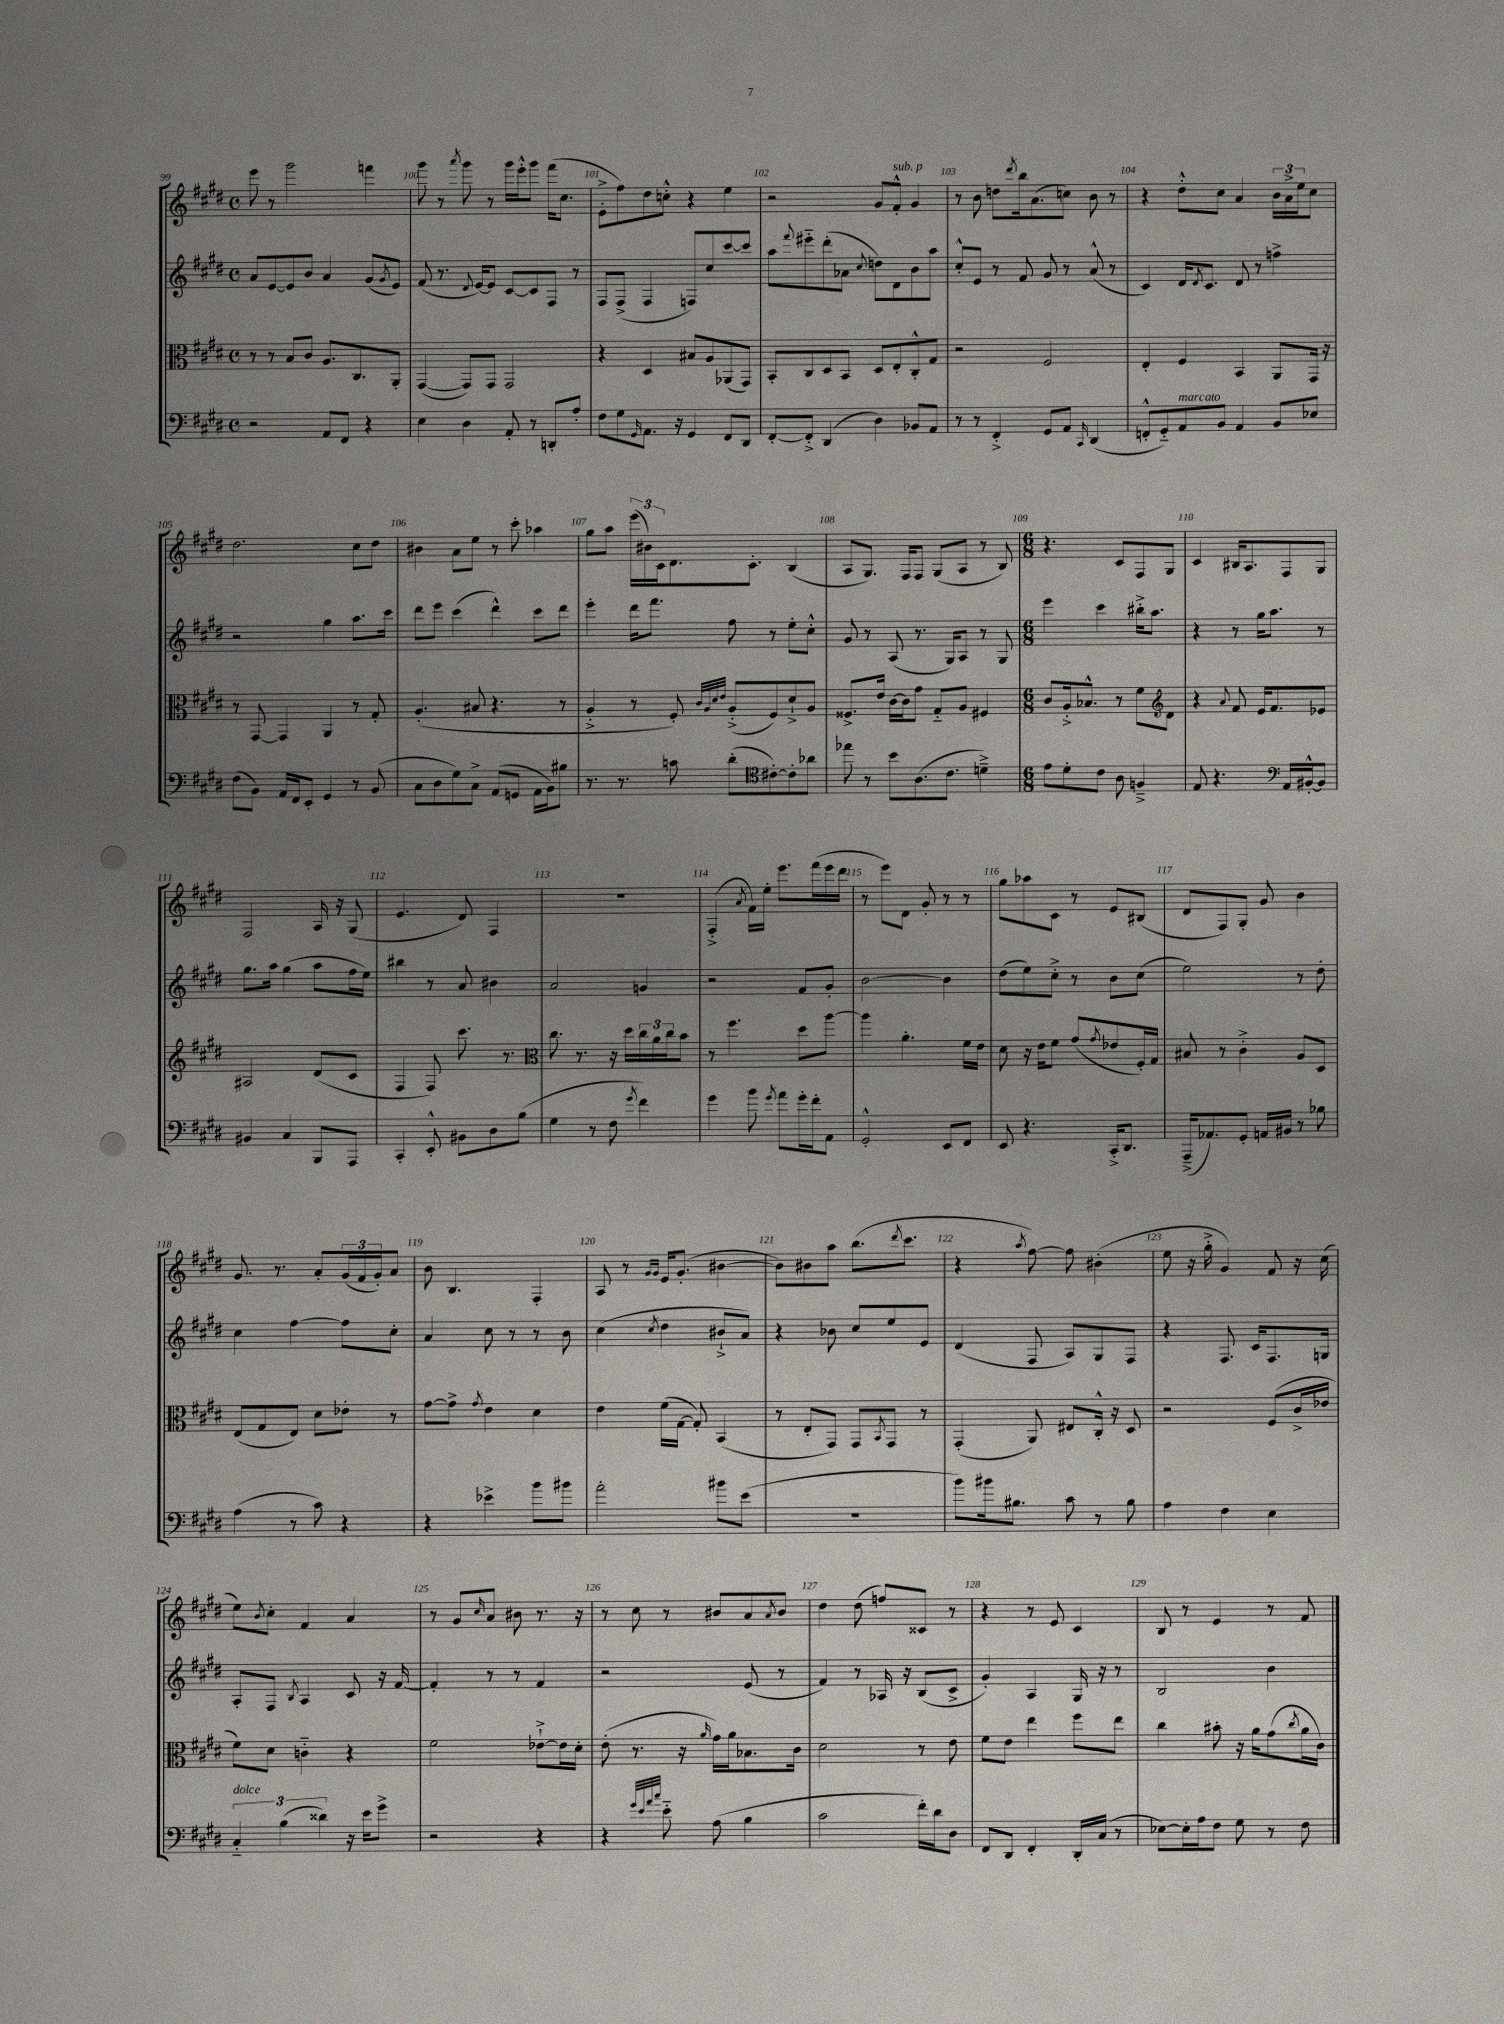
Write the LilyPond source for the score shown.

<<
\new StaffGroup <<
\new Staff = "s0" {
    \clef treble \key e \major \defaultTimeSignature \time 4/4
    e'''8 r8 gis'''2 f'''4 |
    gis'''8 r8 \acciaccatura { a'''8 } gis'''8 r8 gis'''16 e'''16-.-^ gis'''8 fis'''16( cis''8. |
    e'8-.-> fis''8) dis''8 c''8-.-^ r4 e''4 |
    r2 gis'8 fis'8-.-^^\markup { \italic "sub. p" } gis'4 |
    r8 b'8 d''8 \acciaccatura { dis'''8 } b''16 a'8.( c''8) b'8 r8 |
    r4 dis''8-.-^ cis''8 a'4 \tuplet 3/2 { b'16 a'16-> e''16 } cis''8 |
    dis''2. cis''8 dis''8 |
    bis'4 a'8 e''8 r8 cis'''8-. aes''4 |
    gis''8 a''8 \tuplet 3/2 { e'''16( bis'16) cis'16 } dis'8. cis'8.-. b4( |
    a8 gis8.) fis16 fis8 gis8( a8 r8 b8) |
    \numericTimeSignature \time 6/8 r4. cis'8 fis8 gis8 |
    cis'4 bis16 a8. fis8 gis8 |
    fis2 a16 r16 gis8( |
    e'4. dis'8) fis4 |
    R2. |
    fis4-.->( \acciaccatura { a'8 } fis'16) e''16-. e'''8. fis'''16( e'''16 dis'''16 |
    r8 e'''8) dis'8 gis'8-. r8 r8 |
    gis''8 aes''8 cis'8 r8 e'8 bis8( |
    dis'8 fis8) gis8-. gis'8 b'4 |
    gis'8. r8. a'8-. \tuplet 3/2 { gis'16( fis'16 gis'16-.) } a'8 |
    b'8 b4. fis4-. |
    a8 r8 \grace { gis'16 gis'16 } e'16 gis'8.-.( bis'4~ |
    bis'8) bis'8 a''8 b''8.( \acciaccatura { dis'''8 } cis'''8. |
    r4 \acciaccatura { a''8 } fis''8~) fis''8 bis'4-.( |
    e''8 r16 gis''16-.-> gis'4) fis'8 r16 cis''16( |
    e''8) \acciaccatura { b'8 } cis''8-. fis'4 a'4 |
    r8 gis'8 \grace { cis''16 } a'8 bis'8 r8. r16 |
    r8 cis''8 r8 bis'8 a'8 \acciaccatura { a'8 } bis'8 |
    dis''4 dis''8( f''8) cisis'8 r8 |
    r4 r8 e'8 cis'4 |
    b8 r8 e'4 r8 fis'8 \bar "|." |
}
\new Staff = "s1" {
    \clef treble \key e \major \defaultTimeSignature \time 4/4
    a'8 e'8~ e'8 b'8 a'4 gis'8( \acciaccatura { gis'8 } e'8) |
    fis'8( r8. \appoggiatura { dis'8 } e'16~) e'8 cis'8~ cis'8 fis8 r8 |
    fis8 fis8->( fis4 f8) cis''8 cis'''8~ cis'''8 |
    a''8 \appoggiatura { fis'''8 } eis'''8-_ dis'''8-.( aes'8 \appoggiatura { cis''8 } d''8) dis'8 b'8 a''8 |
    cis''8-.-^ e'8 r8 fis'8 gis'8 r8 a'8-^( r8 |
    cis'4) dis'16 \acciaccatura { dis'8 } cis'8. dis'8 r8 f''4-> |
    r2 gis''4 a''8. cis'''16 |
    dis'''8 e'''8 cis'''4( dis'''4-^) cis'''8 dis'''8 |
    e'''4-. dis'''16 fis'''8. fis''8 r8 e''8-. cis''8-.-^ |
    gis'8 r8 a8( r8. gis16) a8 r8 gis8 |
    \numericTimeSignature \time 6/8 e'''4 cis'''4 bis''16-.-> a''8. |
    r4 r8 gis''16 a''8. r8 |
    gis''8. a''16 gis''4( a''8 fis''16 e''16) |
    bis''4 r8 a'8 bis'4 |
    a'2 g'4 |
    r2 fis'8 gis'8-. |
    b'2~ b'4 |
    dis''8( e''8) cis''8-.-> r8 b'8 cis''8( |
    e''2) r8 dis''8-. |
    cis''4 fis''4~ fis''8 cis''8-. |
    a'4 cis''8 r8 r8 b'8 |
    cis''4( \acciaccatura { cis''8 } dis''4 bis'8-!-> a'8) |
    r4 bes'8 cis''8 e''8 e'8 |
    dis'4( fis8 a8) gis8 fis8 |
    r4 fis8. cis'16 fis8. g16 |
    a8-. fis8 \acciaccatura { b8 } a4 cis'8 r16 fis'16~ |
    fis'4-. r8 r8 fis'4 |
    r2 e'8( r8 |
    fis'4) r8 aes16 r16 b8( cis'8-> |
    gis'4-.) a4 gis16 r16 r8 |
    b2 b'4 \bar "|." |
}
\new Staff = "s2" {
    \clef alto \key e \major \defaultTimeSignature \time 4/4
    r8 r8 b8 cis'8 a8. cis8. a,8-. |
    gis,4~( gis,8) gis,8 gis,2 |
    r4 dis4 bis8 a8 aes,8( gis,8) |
    b,8-. cis8 dis8 b,8 dis8 e8-. cis8-.-^ gis8 |
    r2 fis2 |
    e4-. fis4 b,4 a,8 gis,16 r16 |
    r8 gis,8~ gis,4 a,4 r8 gis8-. |
    a4.-.( bis8 r4. r8 |
    a4-.-> r8 fis8-.) \grace { cis'32 a32 dis'32 e'32 } a8-.->( fis8) dis'8-!-> a8 |
    fisis8.-> e'16 cis'16~ cis'16 gis'8 gis8-_ a8 fis4 |
    \numericTimeSignature \time 6/8 cis'8 a16-.-> bes8.-^ r8 fis'8 dis'8 |
    \clef treble r4 \appoggiatura { a'8 } fis'8 e'16 fis'8. ees'8 |
    ais2 dis'8( cis'8 |
    fis4 fis8) cis'''8. r8. |
    \clef alto cis''8. r8. r16 dis''16 \tuplet 3/2 { cis''16 a'16 cis''16 } b'8 |
    r8 fis''4. dis''8 a''8~ |
    a''4 a'4.-. fis'16 e'16 |
    dis'8 r16 e'16 fis'8 gis'8( \acciaccatura { gis'8 } ees'8 fis16-.) gis16 |
    bis8 r8 cis'4-.-> a8 dis8 |
    e8( gis8 e8) dis'8 ees'8-. r8 |
    gis'8~ gis'8-> \acciaccatura { gis'8 } e'4 dis'4 |
    e'4 fis'16( gis16~ gis8-.) b,4( |
    r8 e8-. gis,8) gis,8 \acciaccatura { b,8 } gis,8 r8 |
    gis,4-.( a,8) eis8 cis16-.-^ r16 dis8 |
    r2 fis8( cis'16-> ees'16 |
    fis'8) dis'8 c'4-_ r4 |
    fis'2 ees'8~-!-> ees'16 dis'16-. |
    e'8-.( r8. r16 \grace { a'16 } gis'16) a'16 bes8. cis'16 |
    dis'2 r8 e'8 |
    fis'8 e'8 e''4 fis''8 e''8 |
    cis''4 bis'8-. r16 a'16 gis'8( \acciaccatura { cis''8 } a'16 cis'16) \bar "|." |
}
\new Staff = "s3" {
    \clef bass \key e \major \defaultTimeSignature \time 4/4
    r2 a,8 fis,8 r4 |
    e4 dis4 a,8-. r8 d,8-. a8-. |
    fis8 gis8 \grace { gis,16 } a,8. r16 gis,4 fis,8 dis,8 |
    fis,8~-. fis,8-.-> dis,4( dis4) bes,8 a,8 |
    r8 r8 fis,4-.-> gis,8 a,8 \grace { cis,16 } dis,4( |
    f,8-.-^ gis,8-_) a,8^\markup { \italic "marcato" } b,8 a,4 b,8 ees8 |
    fis8( b,8) a,16 fis,16 e,8-. gis,4 r8 b,8( |
    cis8 dis8 gis8) cis8-> a,8( g,8 a,16 b,16) bis8 |
    r8. r8. c'8 dis'8-.( cis'8~-.) cis'8-. aes'8 |
    \clef tenor ees''8 r8 b'8 a8.( cis'8. d'4--->) |
    \numericTimeSignature \time 6/8 e'8 dis'8-. cis'8 a8 f4---> |
    e8 r4. \clef bass a,16 bis,16~-.-^ bis,8 |
    bis,4 cis4 b,,8 a,,8 |
    cis,4-. e,8-.-^ bis,8 dis8 b8( |
    gis4 r8 fis8 \acciaccatura { gis'8 } fis'4) |
    gis'4 b'8 \acciaccatura { gis'8 } a'8 gis'16-. fis'16-. a,8 |
    gis,2-.-^ e,8 fis,8 |
    e,8 r4. cis,16-.-> dis,8. |
    a,,16--->( aes,8.) gis,8-. a,16 bis,16 r8 bes8 |
    a4( r8 cis'8) r4 |
    r4 ees'4-> b'8 bis'8 |
    a'2-. bis'8 e'8( |
    R2. |
    b'8) bis'16 bis8. cis'8 r8 bis8 |
    a4 fis4 e4 |
    \tuplet 3/2 { cis4-_^\markup { \italic "dolce" } b4( disis'4) } r16 e'16 gis'8-> |
    r2 r4 |
    r4 \grace { gis'32 e'32 a'32 cis''32 } e'8-_ a8( b4 |
    cis'2 fis'16-.) dis'16 dis8 |
    fis,8 dis,8 fis,4-. dis,16-. cis16( r8 |
    ees8~) ees16-. a16 fis8 gis8 r8 fis8 \bar "|." |
}
>>
>>
\layout { \context { \Score currentBarNumber = #99 \override BarNumber.break-visibility = ##(#f #t #t) barNumberVisibility = #all-bar-numbers-visible } }
